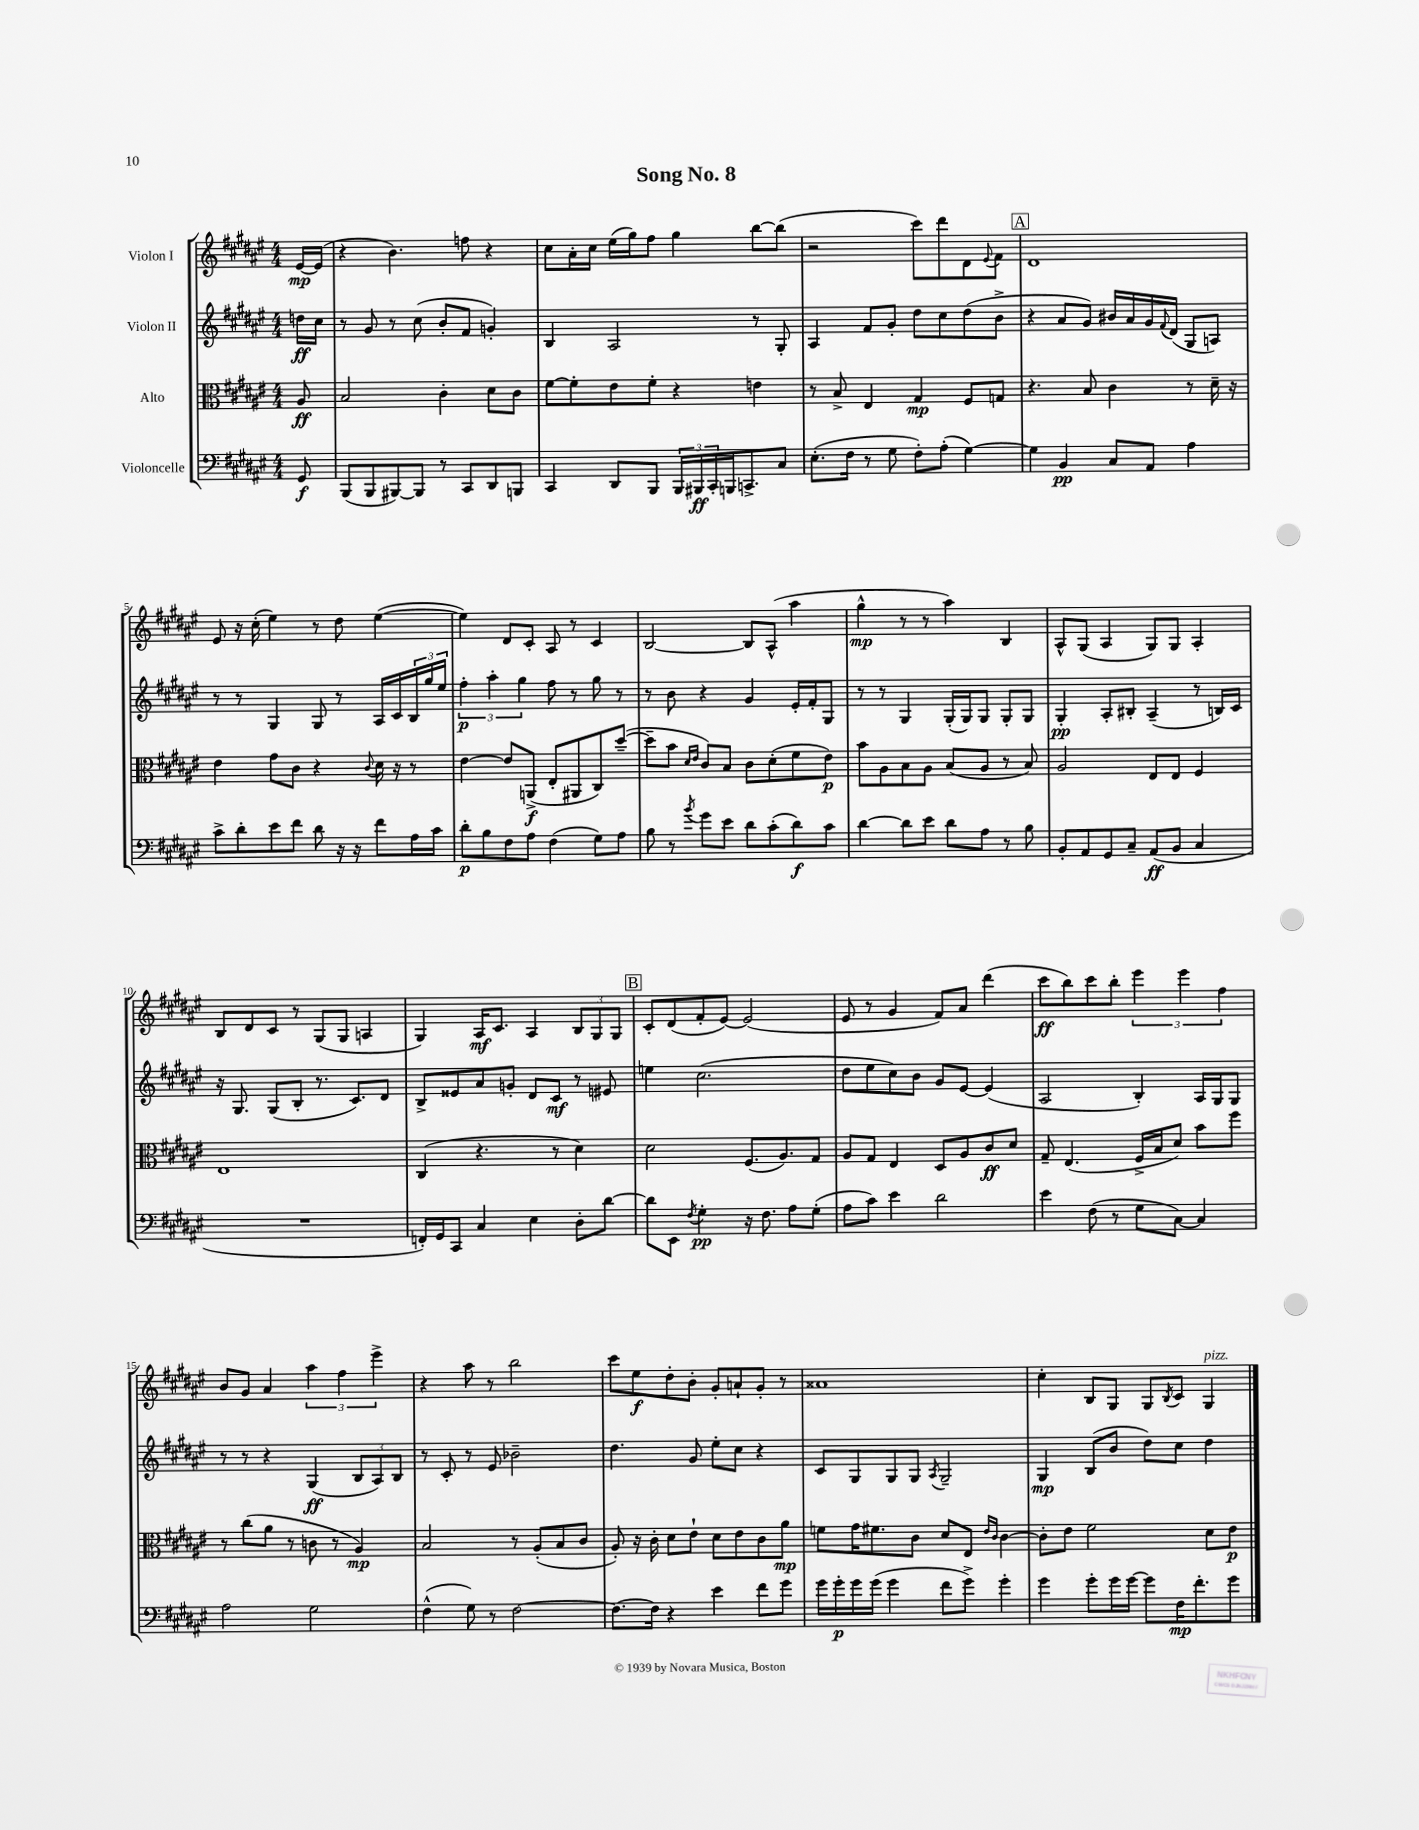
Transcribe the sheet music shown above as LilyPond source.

\header { title = "Song No. 8" }
<<
\new StaffGroup <<
\new Staff = "s0" \with { instrumentName = "Violon I" } {
    \clef treble \key fis \major \numericTimeSignature \time 4/4 \partial 8
    eis'16~\mp eis'16( |
    r4 b'4.) f''8 r4 |
    cis''8 ais'16-. cis''16 eis''16( gis''16) fis''8 gis''4 b''8~ b''8( |
    r2 cis'''8) dis'''8 dis'8 \appoggiatura { eis'8 } fis'8 |
    \mark \markup { \box "A" } dis'1 |
    eis'8 r16 cis''16-.( eis''4) r8 dis''8 eis''4~( |
    eis''4) dis'8 cis'8-. ais8 r8 cis'4 |
    b2~ b8 ais8-^( ais''4 |
    gis''4-^\mp r8 r8 ais''4) b4 |
    ais8-^ gis8( ais4 gis8) gis8 ais4-. |
    b8 dis'8 cis'8 r8 gis8( gis8 a4 |
    gis4) ais16\mf cis'8. ais4 \tuplet 3/2 { b8 gis8 gis8 } |
    \mark \markup { \box "B" } cis'8-. dis'8( fis'8-. eis'8~) eis'2( |
    eis'8 r8 gis'4 fis'8) ais'8 dis'''4( |
    cis'''8\ff b''8) cis'''8 b''8-. \tuplet 3/2 { eis'''4 eis'''4 fis''4 } |
    b'8 gis'8 ais'4 \tuplet 3/2 { ais''4 fis''4 eis'''4-> } |
    r4 ais''8 r8 b''2 |
    cis'''8 eis''8\f dis''8-. b'8-. gis'8-. a'8-! gis'8-. r8 |
    aisis'1 |
    cis''4-. b8 gis8 gis8 \acciaccatura { b8 } cis'8 gis4^\markup { \italic "pizz." } \bar "|." |
}
\new Staff = "s1" \with { instrumentName = "Violon II" } {
    \clef treble \key fis \major \numericTimeSignature \time 4/4 \partial 8
    d''16\ff cis''16 |
    r8 gis'8 r8 cis''8( b'8-. fis'8 g'4-.) |
    b4 ais2 r8 gis8-. |
    ais4 fis'8 gis'8-. dis''8 cis''8 dis''8( b'8-> |
    \mark \markup { \box "A" } r4 ais'8 gis'8) bis'16 ais'16 gis'16 \appoggiatura { fis'8 } dis'16( gis8 a8) |
    r8 r8 gis4 gis8 r8 ais16 cis'16 \tuplet 3/2 { b16 gis''16 eis''16 } |
    \tuplet 3/2 { fis''4-.\p ais''4-. gis''4 } fis''8 r8 gis''8 r8 |
    r8 b'8 r4 gis'4 eis'16-. fis'16-. gis8 |
    r8 r8 gis4 gis16-.( gis16) gis8 gis8-. gis8 |
    gis4-.\pp ais8-. bis8-. ais4--( r8 b16) cis'16 |
    r16 gis8. gis8( b8-. r8. cis'8.) dis'8 |
    b8-> eisis'8 ais'8 g'8-. dis'8 cis'8\mf r8 eis'8 |
    \mark \markup { \box "B" } e''4 cis''2.( |
    dis''8 eis''8 cis''8) b'8 gis'8 eis'8~ eis'4( |
    ais2 b4-.) ais16 gis16 gis8 |
    r8 r8 r4 gis4\ff( \tuplet 3/2 { b8 ais8) b8 } |
    r8 cis'8-. r8 eis'8 bes'2-- |
    dis''4. gis'8 eis''8-. cis''8 r4 |
    cis'8 gis8 gis8 gis8 \acciaccatura { ais8 } gis2-- |
    gis4\mp b8( b'8 dis''8) cis''8 dis''4 \bar "|." |
}
\new Staff = "s2" \with { instrumentName = "Alto" } {
    \clef alto \key fis \major \numericTimeSignature \time 4/4 \partial 8
    ais8\ff |
    b2 cis'4-. dis'8 cis'8 |
    fis'8~ fis'8-. eis'8 fis'8-. r4 e'4 |
    r8 b8-> eis4 gis4\mp fis8 g8 |
    \mark \markup { \box "A" } r4. b8 cis'4 r8 dis'16-- r16 |
    eis'4 gis'8 cis'8 r4 \appoggiatura { cis'8 } dis'16 r16 r8 |
    eis'4~ eis'8 a,8->\f( eis8-. ais,8 cis8) dis''8~--( |
    dis''8-- b'8 \grace { dis'16 eis'16 } cis'8) b8 cis'8 dis'8-.( fis'8 eis'8\p) |
    b'8 ais8 b8 ais8 b8( ais8 r8 b8) |
    ais2 eis8 eis8 fis4 |
    eis1 |
    cis4( r4. r8 dis'4) |
    \mark \markup { \box "B" } dis'2 fis8.( ais8.) gis8 |
    ais8 gis8 eis4 dis8 ais8 cis'8\ff dis'8 |
    gis8-- eis4.( fis16-> b16 dis'8) b'8 fis''8 |
    r8 cis''8( ais'8 r8 c'8 r8 ais4\mp) |
    b2 r8 ais8-.( b8 cis'8 |
    ais8-.) r16 cis'16-. dis'8 eis'8-! dis'8 eis'8 cis'8 ais'8\mp |
    f'8 gis'16 fis'8. cis'8 dis'8 eis8 \grace { eis'16 cis'16 } cis'4~ |
    cis'8-. eis'8 fis'2 dis'8 eis'8\p \bar "|." |
}
\new Staff = "s3" \with { instrumentName = "Violoncelle" } {
    \clef bass \key fis \major \numericTimeSignature \time 4/4 \partial 8
    gis,8\f |
    b,,8( b,,8 bis,,8~) bis,,8 r8 cis,8 dis,8 b,,8 |
    cis,4 dis,8 b,,8 \tuplet 3/2 { b,,16 bis,,16\ff cis,16-. } b,,16 c,8.-> cis8 |
    eis8.-.( fis16 r8 gis8 fis8-.) ais8-.( gis4~) |
    \mark \markup { \box "A" } gis4 b,4\pp cis8 ais,8 ais4 |
    cis'8-> dis'8-. eis'8 fis'8 dis'8 r16 r16 fis'8 ais16 cis'16 |
    dis'8-.\p b8 fis8 ais8 fis4( gis8) ais8 |
    b8 r8 \acciaccatura { b'8 } gis'8 eis'8 dis'8 cis'8-.( dis'8\f) cis'8 |
    dis'4~ dis'8 eis'8 dis'8 ais8 r8 b8 |
    b,8-. ais,8 gis,8 cis8-- ais,8\ff( b,8 cis4 |
    R1 |
    f,16-.) gis,16 cis,8 cis4 eis4 dis8-. dis'8~ |
    \mark \markup { \box "B" } dis'8 eis,8 \acciaccatura { fis8 } gis4-.\pp r16 fis8. ais8 gis8-.( |
    ais8 cis'8) eis'4 dis'2 |
    eis'4 fis8( r8 gis8 cis8~) cis4 |
    ais2 gis2 |
    fis4-^( gis8) r8 fis2~ |
    fis8.~ fis16 r4 eis'4 fis'8 gis'8 |
    gis'16 gis'16-.\p gis'16 gis'16( gis'4 fis'8 gis'8->) gis'4-. |
    gis'4 gis'8-. gis'16 gis'16~ gis'8 fis16\mp fis'8.-. gis'8 \bar "|." |
}
>>
>>
